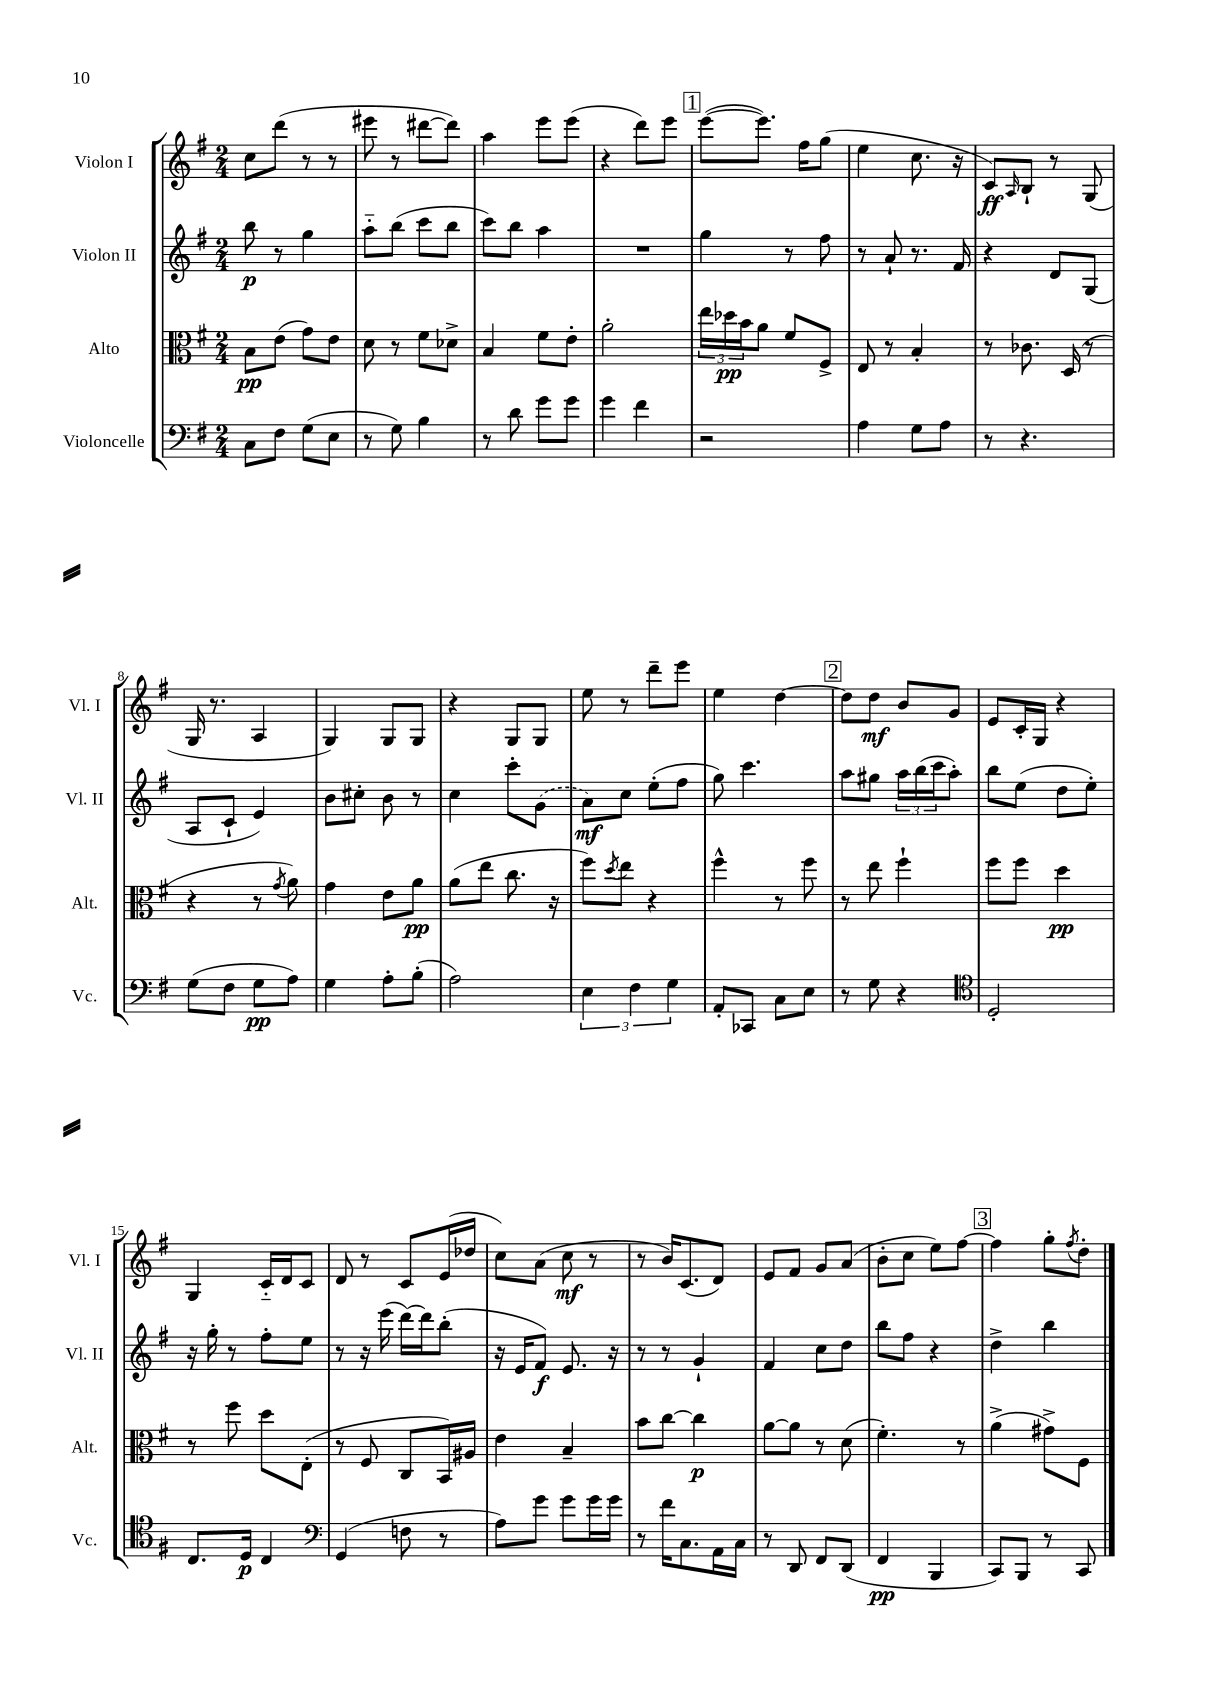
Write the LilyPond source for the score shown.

<<
\new StaffGroup <<
\new Staff = "s0" \with { instrumentName = "Violon I" shortInstrumentName = "Vl. I" } {
    \clef treble \key g \major \numericTimeSignature \time 2/4
    c''8 d'''8( r8 r8 |
    eis'''8 r8 dis'''8~ dis'''8) |
    a''4 e'''8 e'''8( |
    r4 d'''8) e'''8 |
    \mark \markup { \box "1" } e'''8~( e'''8.) fis''16 g''8( |
    e''4 c''8. r16 |
    c'8\ff) \grace { a16 } b8-! r8 g8( |
    g16 r8. a4 |
    g4) g8 g8 |
    r4 g8 g8 |
    e''8 r8 d'''8-- e'''8 |
    e''4 d''4~ |
    \mark \markup { \box "2" } d''8 d''8\mf b'8 g'8 |
    e'8 c'16-. g16 r4 |
    g4 c'16-_ d'16 c'8 |
    d'8 r8 c'8 e'16( des''16 |
    c''8) a'8( c''8\mf r8 |
    r8 b'16) c'8.( d'8) |
    e'8 fis'8 g'8 a'8( |
    b'8-. c''8 e''8) fis''8~ |
    \mark \markup { \box "3" } fis''4 g''8-. \acciaccatura { fis''8 } d''8-. \bar "|." |
}
\new Staff = "s1" \with { instrumentName = "Violon II" shortInstrumentName = "Vl. II" } {
    \clef treble \key g \major \numericTimeSignature \time 2/4
    b''8\p r8 g''4 |
    a''8-_ b''8( c'''8 b''8 |
    c'''8) b''8 a''4 |
    R2 |
    \mark \markup { \box "1" } g''4 r8 fis''8 |
    r8 a'8-! r8. fis'16 |
    r4 d'8 g8( |
    a8 c'8-! e'4) |
    b'8 cis''8-. b'8 r8 |
    c''4 c'''8-. \once \slurDashed g'8( |
    a'8\mf) c''8 e''8-.( fis''8 |
    g''8) c'''4. |
    \mark \markup { \box "2" } a''8 gis''8 \tuplet 3/2 { a''16 b''16( c'''16 } a''8-.) |
    b''8 e''8( d''8 e''8-.) |
    r16 g''16-. r8 fis''8-. e''8 |
    r8 r16 e'''16( d'''16~) d'''16 b''8-.( |
    r16 e'16 fis'8\f) e'8. r16 |
    r8 r8 g'4-! |
    fis'4 c''8 d''8 |
    b''8 fis''8 r4 |
    \mark \markup { \box "3" } d''4-> b''4 \bar "|." |
}
\new Staff = "s2" \with { instrumentName = "Alto" shortInstrumentName = "Alt." } {
    \clef alto \key g \major \numericTimeSignature \time 2/4
    b8\pp e'8( g'8) e'8 |
    d'8 r8 fis'8 des'8-> |
    b4 fis'8 e'8-. |
    a'2-. |
    \mark \markup { \box "1" } \tuplet 3/2 { e''16 des''16\pp b'16 } a'8 fis'8 fis8-> |
    e8 r8 b4-. |
    r8 ces'8. d16( r8 |
    r4 r8 \acciaccatura { g'8 } a'8) |
    g'4 e'8 a'8\pp |
    a'8( e''8 c''8. r16 |
    fis''8) \acciaccatura { d''8 } e''8 r4 |
    fis''4-^ r8 fis''8 |
    \mark \markup { \box "2" } r8 e''8 fis''4-! |
    fis''8 fis''8 d''4\pp |
    r8 fis''8 d''8 e8-.( |
    r8 fis8 c8 b,16) ais16 |
    e'4 b4-- |
    b'8 c''8~ c''4\p |
    a'8~ a'8 r8 d'8( |
    fis'4.-.) r8 |
    \mark \markup { \box "3" } a'4->( gis'8->) fis8 \bar "|." |
}
\new Staff = "s3" \with { instrumentName = "Violoncelle" shortInstrumentName = "Vc." } {
    \clef bass \key g \major \numericTimeSignature \time 2/4
    c8 fis8 g8( e8 |
    r8 g8) b4 |
    r8 d'8 g'8 g'8 |
    g'4 fis'4 |
    \mark \markup { \box "1" } r2 |
    a4 g8 a8 |
    r8 r4. |
    g8( fis8 g8\pp a8) |
    g4 a8-. b8-.( |
    a2) |
    \tuplet 3/2 { e4 fis4 g4 } |
    a,8-. ces,8 c8 e8 |
    \mark \markup { \box "2" } r8 g8 r4 |
    \clef tenor d2-. |
    c8. d16\p c4 |
    \clef bass g,4( f8 r8 |
    a8) g'8 g'8 g'16 g'16 |
    r8 fis'16 c8. a,16 c16 |
    r8 d,8 fis,8 d,8( |
    fis,4\pp b,,4 |
    \mark \markup { \box "3" } c,8) b,,8 r8 c,8 \bar "|." |
}
>>
>>
